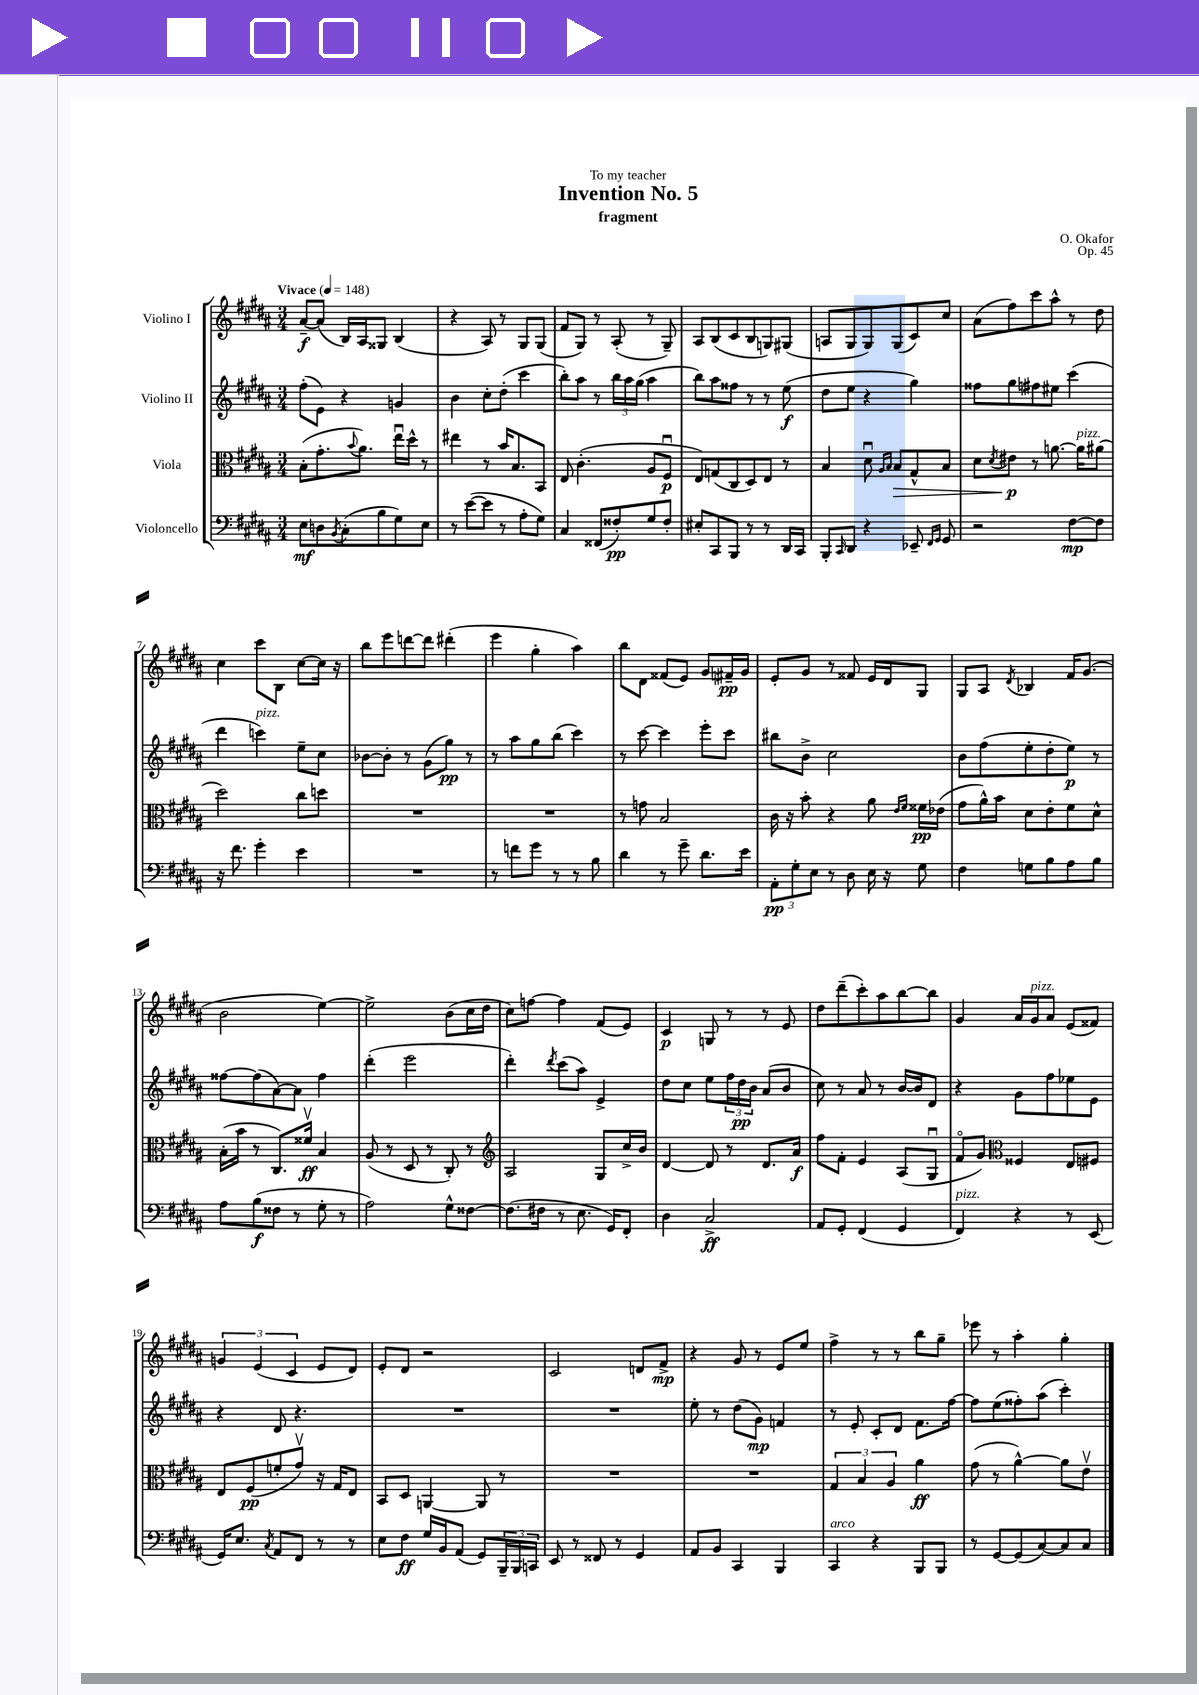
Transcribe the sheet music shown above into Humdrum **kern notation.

**kern	**kern	**kern	**kern
*staff4	*staff3	*staff2	*staff1
*clefF4	*clefC3	*clefG2	*clefG2
*k[f#c#g#d#a#]	*k[f#c#g#d#a#]	*k[f#c#g#d#a#]	*k[f#c#g#d#a#]
*M3/4	*M3/4	*M3/4	*M3/4
*MM148	*MM148	*MM148	*MM148
8E	(8B'	(8ff#'	[8a#~
8D	8.g#'	8e)	(8a#]
8qBB	.	.	.
(8C#'	.	4r	16B)
.	8qqb	.	.
.	8.a#)	.	16A#
8B	.	.	8G##
8G#)	16eeu	4g	(4B
.	16dd#^^	.	.
8E	8r	.	.
=	=	=	=
8r	4ee#	4b	4r
([8e	.	.	.
8e]	8r	8cc#'	8A#)
8r	16b	(8dd#'	8r
.	8.B	.	.
8A#'	.	4ccc#	8G#
8G#)	8BB	.	(8G#
=	=	=	=
4C#	8E	8bb')	8f#
.	(4.c#'	8aa#	8G#)
(8FF##	.	8r	8r
8F##')	.	24bb	(8A#'
.	.	24aa#	.
.	.	(24gg#	.
8G#	8A#	4aa#	8r
8F##'	8F#u	.	8G#~)
=	=	=	=
8E#'	8E)	8bb)	8A#
8CC#	(8G	8aa#	(8B
8BBB	8C#	8ff##	8c#
8r	8D#)	8r	8B
8r	8E	8r	8G)
16DD#	8r	(8ee	(8G#
16CC#	.	.	.
=	=	=	=
8BBB'	4B	8dd#	8A
16qqCC#	.	.	.
8DD#	.	8ee	8G#
4r	8d#u	4r	8G#)
.	16qqA#	.	.
.	16qqB	.	.
.	8B	.	(8G#
8EE-~	8G#^^	4gg#)	8c#)
16qqFF#	.	.	.
16qqGG#	.	.	.
8GG#	8B	.	8cc#
=	=	=	=
2r	8d#	8ff##	(8a#
.	8qd#	.	.
.	8e#	8gg#	8ff#)
.	8r	8ff#	8ccc#
.	[8.a	8ee#	8aa#^^
[8F#	.	(4ccc#	8r
.	16a]	.	.
8F#]	(8a#	.	8dd#
=	=	=	=
16r	2dd#)	4ddd#	4cc#
8.f#	.	.	.
4g#'	.	4ccc)	8ccc#
.	.	.	8B
4e	8cc#	8ee~	[8cc#
.	8dd	8cc#	16cc#]
.	.	.	16r
=	=	=	=
2.r	2.r	[8b-	8bb
.	.	8b-']	8eee
.	.	8r	[8ddd
.	.	(8g#	8ddd]
.	.	8gg#)	(4ddd#'
.	.	8r	.
=	=	=	=
8r	2.r	8r	4eee
8f	.	8aa#	.
8g#	.	8gg#	4gg#'
8r	.	(8bb	.
8r	.	4ccc#)	4aa#)
8B	.	.	.
=	=	=	=
4d#	8r	8r	8bb
.	8g	[8ccc#	8d#
8r	2B	4ccc#]	(8f##
8g#~	.	.	8e)
8.d#	.	8eee'	8g#
.	.	8ccc#	16f#~
16e	.	.	16g#
=	=	=	=
12AA#'	16c#	8bb#	8e'
.	16r	.	.
12G#'	.	.	.
.	8b'	8b^	8g#
12E	.	.	.
8r	4r	2cc#	8r
8D#	.	.	8f##
16E	8a#	.	16e
16r	.	.	16d#
.	16qqe	.	.
.	16qqf#	.	.
8G#	16f##	.	8G#
.	(16e-	.	.
=	=	=	=
4F#	8g#	8b	8G#
.	16a#^^)	(8ff#	8A#
.	16b	.	.
.	.	.	8qd#
8G	8d#	8ee'	4B-
8B	8e'	8dd#'	.
8A#	8f#	8ee)	16f#
.	.	.	(8.g#
8B	8d#^^	8r	.
=	=	=	=
8A#	(16B'	[8ff##	2b
.	16b	.	.
(8B	8r	(8ff##]	.
8F##	8.C#)	[8a#)	.
8r	.	8a#]	.
.	16f##v	.	.
8G#'	4B	4ff##	[4ee)
8r	.	.	.
=	=	=	=
2A#)	(8A#	(4ddd#'	2ee^]
.	8r	.	.
.	8D#	2eee	.
.	8r	.	.
8G#^^	8C#')	.	(8b
[8F##	8r	.	16cc#
.	.	.	16dd#
=	=	=	=
*	*clefG2	*	*
(8.F##]	2A#	4ddd#')	8cc#)
.	.	.	[8ff
16F#	.	.	.
.	.	8qddd#	.
8r	.	(8ccc#	4ff]
8.E	.	8aa#)	.
.	8G#	4e^	(8f#
16GG#)	.	.	.
8FF#'	16cc#^	.	8e)
.	16b	.	.
=	=	=	=
4D#	[4d#	8dd#	4c#
.	.	8cc#	.
2C#^	8d#]	8ee	8G
.	8r	24ff#	8r
.	.	24dd#	.
.	.	24b	.
.	8.d#	(8a#	8r
.	.	8b	8e
.	16a#	.	.
=	=	=	=
8AA#	8ff#	8cc#)	8dd#
8GG#'	8f#'	8r	(8ddd#~
(4FF#	4e	8a#	8ccc#')
.	.	8r	8aa#
4GG#	(8A#	[16b	[8bb
.	.	16b]	.
.	8G#u	8d#	8bb]
=	=	=	=
4FF#)	8f#o	4r	4g#
.	8g#)	.	.
*	*clefC3	*	*
4r	4F##	8g#	16a#
.	.	.	16g#
.	.	8ff#	8a#
8r	8E	8ee-	(8e
(8EE	8F#	8e	8f##)
=	=	=	=
16GG#)	8E	4r	6g
8.E	.	.	.
.	(8F#	.	.
.	.	.	(6e
8qC#	.	.	.
8AA#	8f'	8d#	.
.	.	.	6c#
8FF#	8g#v)	4.r	.
8r	16r	.	8e
.	16G#	.	.
8r	8E	.	8d#)
=	=	=	=
8E	8BB	2.r	8e'
8F#	8D#	.	8d#
16G#	[4AA	.	2r
16BB	.	.	.
(8AA#	.	.	.
8GG#)	8AA]	.	.
24BBB~	8r	.	.
24BBB	.	.	.
24CC	.	.	.
=	=	=	=
8EE	2.r	2.r	2c#
8r	.	.	.
8FF##	.	.	.
8r	.	.	.
4GG#	.	.	8d
.	.	.	8f#^
=	=	=	=
8AA#	2.r	8ee'	4r
8BB	.	8r	.
4CC#	.	(8dd#	8g#
.	.	8g#)	8r
4BBB	.	4f	8e
.	.	.	8ee
=	=	=	=
4CC#	6G#	8r	4ff#^
.	.	8e'	.
.	6B	.	.
4r	.	8c#'	8r
.	6A#	.	.
.	.	8d#	8r
8BBB	4a#	8.f#	8bb
8BBB	.	.	8gg#~
.	.	[16ff#	.
=	=	=	=
8r	(8g#	8ff#]	8eee-
[8GG#	8r	(8ee	8r
(8GG#]	[4a#^^)	8ff##')	4aa#'
[8C#)	.	(8aa#	.
8C#]	8a#]	4ccc#')	4gg#'
8C#	8ev	.	.
==	==	==	==
*-	*-	*-	*-
